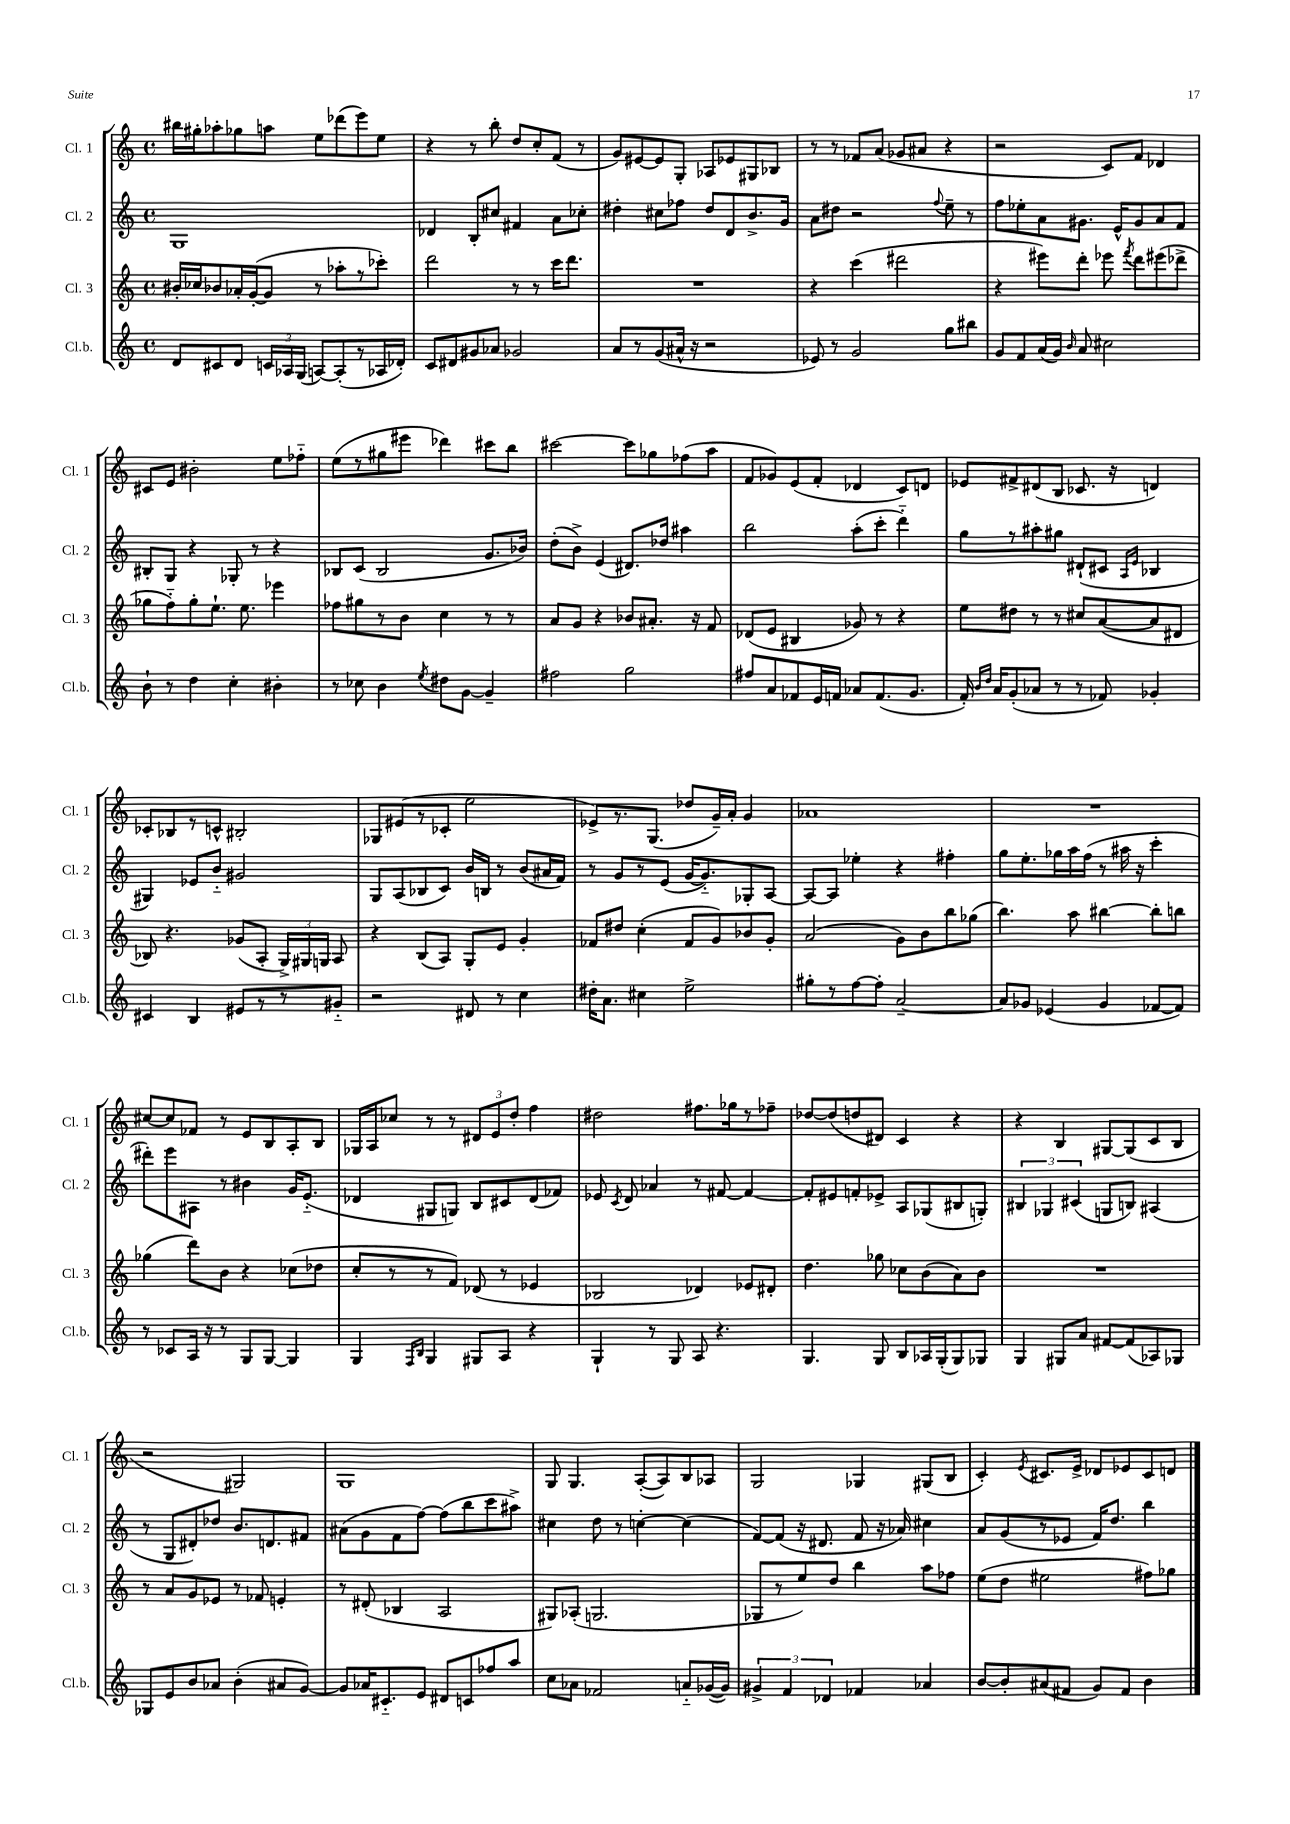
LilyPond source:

<<
\new StaffGroup <<
\new Staff = "s0" \with { instrumentName = "Cl. 1" shortInstrumentName = "Cl. 1" } {
    \clef treble \key c \major \defaultTimeSignature \time 4/4
    \autoBeamOff bis''16[ gis''16-. aes''8-. ges''8 a''8] e''8[ des'''8( e'''8) e''8] |
    r4 r8 b''8-. d''8[ c''8-. f'8]( r8 |
    g'8[) eis'8~ eis'8 g8]-. aes8[ ees'8 gis8 bes8] |
    r8 r8 fes'8[ a'8]( ges'8[ ais'8] r4 |
    r2 c'8[) f'8] des'4 |
    cis'8[ e'8] bis'2-. e''8[ fes''8]-_ |
    e''8[( r8 gis''8 eis'''8] des'''4) cis'''8[ b''8] |
    cis'''2~ cis'''8[ ges''8 fes''8( a''8] |
    f'8[ ges'8) e'8( f'8]-. des'4 c'8[) d'8] |
    ees'8[ fis'8-> dis'8( b8] ces'8. r16 d'4) |
    ces'8[-. bes8 r8 c'8]-^ bis2-. |
    ges8[ eis'8( r8 ces'8]-. e''2 |
    ees'8[->) r8. g8.]( des''8[ g'16--) a'16]-. g'4 |
    aes'1 |
    R1 |
    cis''8[~ cis''8 fes'8] r8 e'8[ b8 a8-. b8] |
    ges16[ a16 ces''8] r8 r8 \tuplet 3/2 { dis'8[ e'8 d''8]-. } f''4 |
    dis''2 fis''8.[ ges''16 r8 fes''8]-- |
    des''8[~ des''8( d''8 dis'8]) c'4 r4 |
    r4 b4 gis8[~ gis8( c'8 b8] |
    r2 gis2) |
    g1 |
    g8 g4. a8[~-.( a8) b8 aes8] |
    g2 ges4 gis8[( b8] |
    c'4-.) \acciaccatura { e'8 } cis'8.[ e'16]-> des'8[ ees'8 cis'8 d'8] \bar "|." |
}
\new Staff = "s1" \with { instrumentName = "Cl. 2" shortInstrumentName = "Cl. 2" } {
    \clef treble \key c \major \defaultTimeSignature \time 4/4
    \autoBeamOff g1 |
    des'4 b8[-. cis''8] fis'4 a'8[ ces''8]-. |
    dis''4-. cis''8[ fes''8] dis''8[ d'8 b'8.-> g'16] |
    a'8[ dis''8] r2 \appoggiatura { f''8 } e''8-- r8 |
    f''8[ ees''8-. a'8 gis'8.] e'16[-^ gis'8 a'8 f'8] |
    bis8[-. g8] r4 ges8-. r8 r4 |
    bes8[ c'8]( bes2 g'8.[ bes'16]) |
    d''8[-.( b'8]->) e'4( dis'8.[) des''16] ais''4 |
    b''2 a''8[-.( c'''8]-. d'''4-_) |
    g''8[ r8 ais''8-. gis''8] dis'8[-!( cis'8] \grace { a16[ e'16] } bes4 |
    gis4) ees'8[ b'8]-_ gis'2 |
    g8[ a8( bes8 c'8]) b'16[ b16] r8 b'8[( ais'16 f'16]) |
    r8 g'8[ r8 e'8]( g'16[~ g'8.-_) ges8-. a8]~ |
    a8[~ a8] ees''4-. r4 fis''4-. |
    g''8[ e''8.-. ges''16 a''16 f''16]( r8 ais''16 r16 c'''4-. |
    dis'''8[-.) e'''8 ais8] r8 bis'4 g'16[ e'8.]-_( |
    des'4 gis8[ g8]) b8[ cis'8 des'8( fes'8]) |
    ees'8 \acciaccatura { c'8 } d'8 aes'4 r8 fis'8~ fis'4~ |
    fis'8[-. eis'8 f'8-. ees'8]-> a8[ ges8( bis8 g8]-.) |
    \tuplet 3/2 { bis4 ges4 cis'4( } g8[ b8]) ais4( |
    r8 g8[ dis'8-.) des''8] b'8.[ d'8. fis'8] |
    ais'8[( g'8 f'8 f''8]~) f''8[( b''8 c'''8 ais''8]->) |
    cis''4 d''8 r8 c''4~-. c''4( |
    f'8[~) f'8]( r16 dis'8. f'8 r16 aes'16) cis''4 |
    a'8[ g'8( r8 ees'8] f'16[) d''8.] b''4 \bar "|." |
}
\new Staff = "s2" \with { instrumentName = "Cl. 3" shortInstrumentName = "Cl. 3" } {
    \clef treble \key c \major \defaultTimeSignature \time 4/4
    \autoBeamOff bis'16[-. ces''16 bes'8 aes'16-. g'16~-.( g'8] r8 aes''8[-. r8 ces'''8]-.) |
    d'''2 r8 r8 c'''16[ d'''8.] |
    R1 |
    r4 c'''4( dis'''2 |
    r4 eis'''8[) d'''8]-. ees'''8 \acciaccatura { f'''8 } d'''8[ eis'''8( des'''8]-> |
    ges''8[ f''8-_) ges''8-. e''8.]-! e''8. ees'''4 |
    fes''8[ gis''8 r8 b'8] c''4 r8 r8 |
    a'8[ g'8] r4 bes'8[ ais'8.]-. r16 f'8 |
    des'8[( e'8] bis4 ges'8) r8 r4 |
    e''8[ dis''8] r8 r8 cis''8[ a'8~( a'8 dis'8] |
    bes8) r4. ges'8[( a8]-. \tuplet 3/2 { g16[->) gis16 g16] } a8 |
    r4 b8[( a8]) g8[-. e'8] g'4-. |
    fes'8[ dis''8] c''4-.( fes'8[ g'8) bes'8 g'8]-. |
    a'2( g'8[) b'8 b''8 ges''8]( |
    b''4.) a''8 bis''4~ bis''8[-. b''8] |
    ges''4( d'''8[) b'8] r4 ces''8[( des''8] |
    c''8[-. r8 r8 f'8]) des'8( r8 ees'4 |
    bes2 des'4) ees'8[ dis'8]-. |
    d''4. ges''8 ces''8[ b'8( a'8) b'8] |
    R1 |
    r8 a'8[ g'8 ees'8] r8 fes'8 e'4-. |
    r8 dis'8-.( bes4 a2 |
    gis8[) aes8]-.( g2. |
    ges8[ r8 e''8) d''8] b''4 a''8[ fes''8] |
    e''8[( d''8] eis''2 fis''8[) ges''8] \bar "|." |
}
\new Staff = "s3" \with { instrumentName = "Cl.b." shortInstrumentName = "Cl.b." } {
    \clef treble \key c \major \defaultTimeSignature \time 4/4
    \autoBeamOff d'8[ cis'8 d'8] \tuplet 3/2 { c'16[ aes16 g16]( } a8[~) a8-.( r8 aes16 des'16]-.) |
    c'8[ dis'8 gis'8 aes'8] ges'2 |
    a'8[ r8 g'8( ais'16]-^ r16 r2 |
    ees'8) r8 g'2 g''8[ bis''8] |
    g'8[ f'8 a'16( g'16]) \grace { b'16 } a'8 cis''2 |
    b'8-! r8 d''4 c''4-. bis'4-. |
    r8 ces''8 b'4 \acciaccatura { e''8 } dis''8[ g'8]~ g'4-- |
    fis''2 g''2 |
    fis''8[ a'8 fes'8 e'16 f'16] aes'8[ f'8.( g'8.] |
    f'16-.) \grace { b'16[ d''16] } a'16[ g'8-.( aes'8] r8 r8 fes'8) ges'4-. |
    cis'4 b4 eis'8[ r8 r8 gis'8]-_ |
    r2 dis'8 r8 c''4 |
    dis''16[-. a'8.] cis''4 e''2-> |
    gis''8[-. r8 f''8~ f''8]-. a'2~-- |
    a'8[ ges'8] ees'4( ges'4 fes'8[~ fes'8]) |
    r8 ces'8[ a16] r16 r8 g8[ g8]~ g4 |
    g4 \grace { f16[ b16] } g4 gis8[ a8] r4 |
    g4-! r8 g8 a8 r4. |
    g4. g8 b8[ aes16 g16-.( g8) ges8] |
    g4 gis8[ a'8] fis'8[~ fis'8( aes8) ges8] |
    ges8[ e'8 b'8 aes'8] b'4-.( ais'8[ g'8]~) |
    g'8[ aes'16 cis'8.-_ e'8] dis'8[ c'8 fes''8 a''8] |
    c''8[ aes'8] fes'2 a'8[-_ ges'16~( ges'16]) |
    \tuplet 3/2 { gis'4-> f'4 des'4 } fes'4 aes'4 |
    b'8[~ b'8-. ais'8( fis'8] g'8[) fis'8] b'4 \bar "|." |
}
>>
>>
\layout { \context { \Score \remove "Bar_number_engraver" } }
